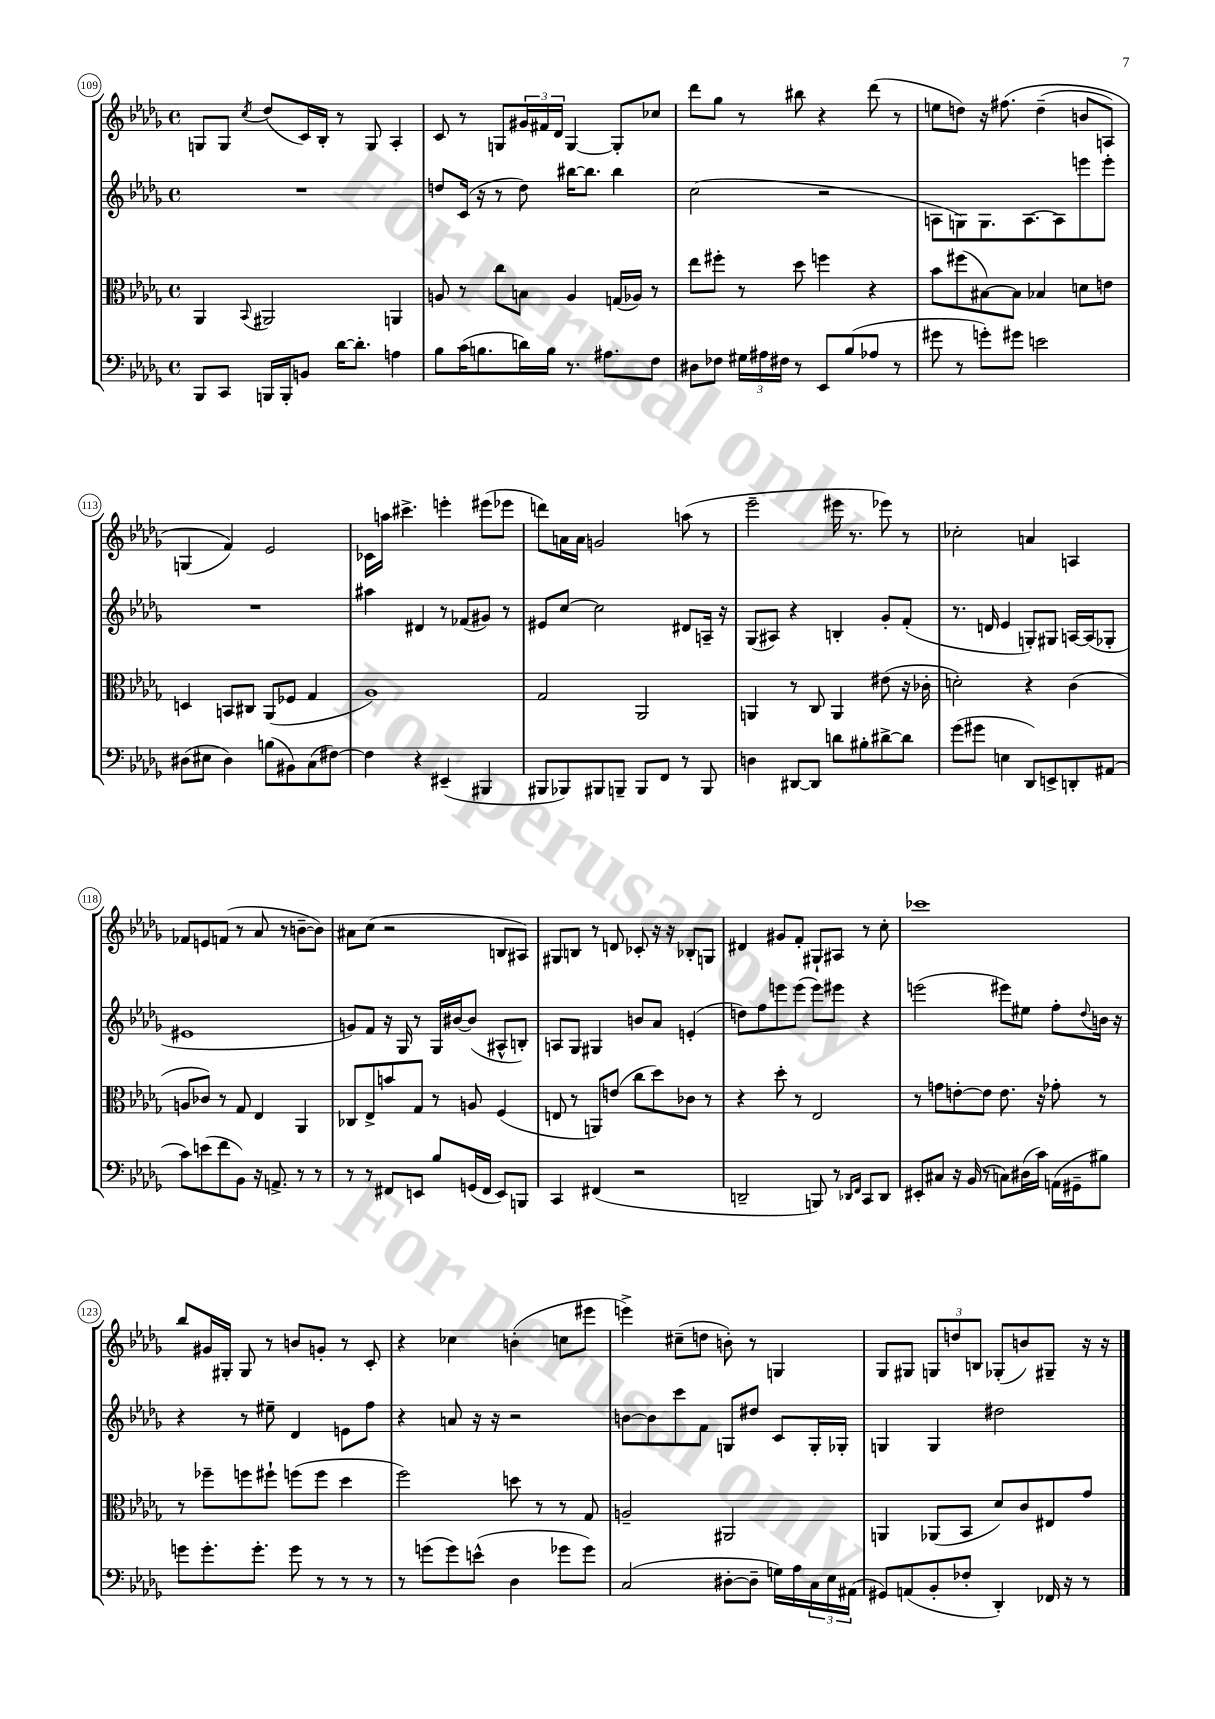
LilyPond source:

<<
\new StaffGroup <<
\new Staff = "s0" {
    \clef treble \key des \major \defaultTimeSignature \time 4/4
    g8 g8 \acciaccatura { c''8 } des''8( c'16) bes16-. r8 g8 aes4-. |
    c'8 r8 g8 \tuplet 3/2 { gis'16 fis'16 des'16 } g4~ g8-. ces''8 |
    des'''8 ges''8 r8 bis''8 r4 des'''8( r8 |
    e''8 d''8) r16 fis''8.\( d''4--( b'8 a8) |
    g4( f'4)\) ees'2 |
    ces'16 a''16 cis'''4.-> e'''4-. eis'''8( ees'''8 |
    d'''8) a'16 a'16 g'2 a''8( r8 |
    ees'''2-- eis'''16 r8. ees'''8) r8 |
    ces''2-. a'4 a4 |
    fes'8 e'8 f'8( r8 aes'8 r8 b'8~-- b'8) |
    ais'8 c''8( r2 b8 ais8) |
    gis8 b8 r8 d'8 ces'8-. r16 r16 bes8-. g8 |
    dis'4 gis'8 f'8-. gis8-! ais8 r8 c''8-. |
    ces'''1 |
    bes''8 gis'16 gis16-. gis8 r8 b'8 g'8-. r8 c'8-. |
    r4 ces''4 b'4-.( c''8 eis'''8 |
    e'''4->) cis''8--( d''8 b'8-.) r8 g4 |
    ges8 gis8 \tuplet 3/2 { g8 d''8 b8 } ges8-.( b'8) gis8-- r16 r16 \bar "|." |
}
\new Staff = "s1" {
    \clef treble \key des \major \defaultTimeSignature \time 4/4
    R1 |
    d''8 c'16( r16 r8 d''8) bis''16~ bis''8. bis''4 |
    c''2( r2 |
    a8 g8) g8. a8.~ a8 e'''8 e'''8-. |
    R1 |
    ais''4 dis'4 r8 fes'8( gis'8) r8 |
    eis'8 c''8~ c''2 dis'8 a16-- r16 |
    ges8( ais8) r4 b4-. ges'8-. f'8-.( |
    r8. d'16 ees'4 g8-.) gis8 a16~ a16( ges8-. |
    eis'1 |
    g'8) f'8 r16 ges16 r8 ges16 bis'16~ bis'8( ais8-^ b8-.) |
    a8 ges8 gis4 b'8 aes'8 e'4-.( |
    d''8) f''8 e'''8 e'''8( e'''8) eis'''8 r4 |
    e'''2( eis'''8) eis''8 f''8-. \appoggiatura { des''8 } b'16 r16 |
    r4 r8 eis''8-- des'4 e'8 f''8 |
    r4 a'8 r16 r16 r2 |
    b'8~ b'8 c'''8 f'8 g8 dis''8 c'8 g16-. ges16-. |
    g4 g4 dis''2 \bar "|." |
}
\new Staff = "s2" {
    \clef alto \key des \major \defaultTimeSignature \time 4/4
    aes,4 \appoggiatura { bes,8 } ais,2 a,4 |
    a8 r8 c''8 b8 a4 g16( aes16) r8 |
    ees''8 fis''8-. r8 des''8 f''4 r4 |
    bes'8 fis''8( bis8~) bis8 bes4 d'8 e'8 |
    d4 b,8 cis8 aes,8( fes8 ges4 |
    aes1) |
    ges2 aes,2 |
    a,4 r8 c8 a,4 eis'8( r16 ces'16-. |
    d'2-.) r4 c'4( |
    a8 ces'8) r8 ges8 ees4 aes,4 |
    ces8 ees8-> b'8 ges8 r8 a8 f4( |
    e8 r8 a,8) e'8( c''8 des''8) ces'8 r8 |
    r4 des''8-. r8 ees2 |
    r8 g'8 e'8~-. e'8 e'8. r16 ges'8-. r8 |
    r8 fes''8-- f''8 fis''8-! f''8( f''8 des''4 |
    f''2) d''8 r8 r8 ges8 |
    a2-- ais,2 |
    a,4 aes,8( bes,8 des'8) c'8 eis8 ges'8 \bar "|." |
}
\new Staff = "s3" {
    \clef bass \key des \major \defaultTimeSignature \time 4/4
    bes,,8 c,8 b,,16 b,,16-. b,8 des'16~ des'8.-. a4 |
    bes8 c'16( b8. d'16) b16 r8. ais8. f8 |
    dis8 fes8 \tuplet 3/2 { gis16 ais16 fis16 } r8 ees,8 bes8( aes8 r8 |
    gis'8 r8 g'8-.) gis'8 e'2 |
    dis8( eis8 dis4) b8( bis,8) c8( fis8~) |
    fis4 r4 eis,4--( bis,,4 |
    bis,,8 bes,,8) bis,,8 b,,8-- b,,8 f,8 r8 b,,8 |
    d4 dis,8~ dis,8 d'8 bis8-. dis'8~-> dis'8 |
    ges'8( gis'8 e4 des,8) e,8-> d,8-. ais,8( |
    c'8) e'8( f'8 bes,8) r16 a,8.-> r8 r8 |
    r8 r8 fis,8 e,8 bes8 g,16( fis,16 e,8) b,,8 |
    c,4 fis,4( r2 |
    d,2-- b,,8) r8 \grace { des,16 f,16 } c,8 des,8 |
    eis,8-. cis8 r16 bes,16( r8 c8) dis16( c'16) a,16( gis,16-- bis8) |
    g'8 g'8.-. g'8.-. g'8 r8 r8 r8 |
    r8 g'8( g'8) e'8-^( des4 ges'8 ges'8) |
    c2( dis8~-. dis8-- g16) aes16 \tuplet 3/2 { c16 ees16 ais,16( } |
    gis,8) a,8( bes,8-. fes8-. des,4-.) fes,16 r16 r8 \bar "|." |
}
>>
>>
\layout { \context { \Score currentBarNumber = #109 \override BarNumber.stencil = #(make-stencil-circler 0.1 0.3 ly:text-interface::print) } }
